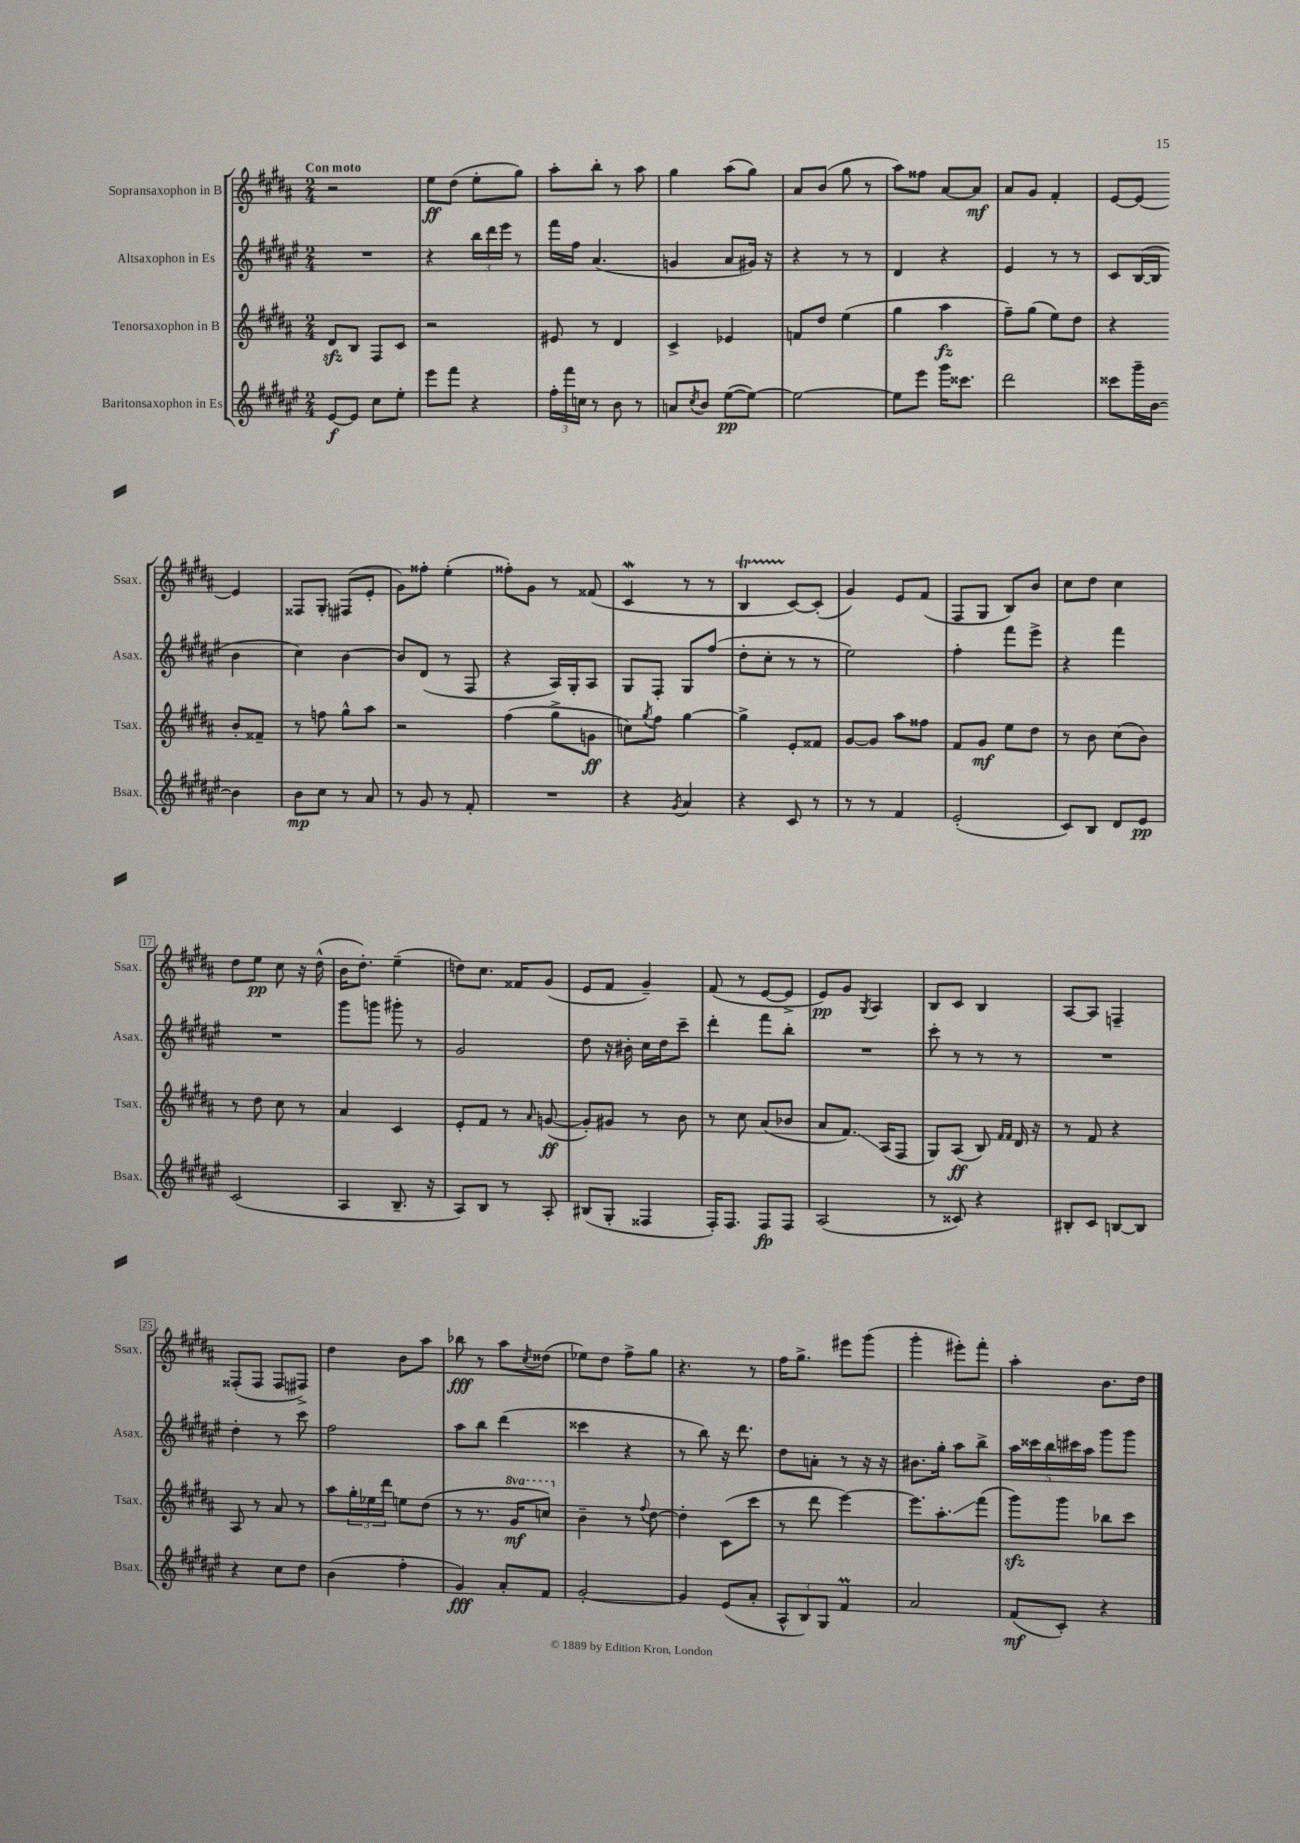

**kern	**kern	**kern	**kern
*staff4	*staff3	*staff2	*staff1
*clefG2	*clefG2	*clefG2	*clefG2
*k[f#c#g#d#a#e#]	*k[f#c#g#d#a#]	*k[f#c#g#d#a#e#]	*k[f#c#g#d#a#]
*M2/4	*M2/4	*M2/4	*M2/4
[8e#/L	8d#/L	2r	2r
8e#/]J	8B/J	.	.
8cc#\L	8F#/L	.	.
8ee#'\J	8c#/J	.	.
=	=	=	=
8eee#\L	2r	4r	8ee\L
8fff#\J	.	.	(8dd#\J
4r	.	24bb\LL	8ee'\L
.	.	24ddd#\	.
.	.	24eee#\JJ	.
.	.	8r	8gg#\J)
=	=	=	=
24ff#'\LL	8e#/	16fff#\LL	8aa#'\L
24fff#\	.	.	.
.	.	16ff#\JJ	.
24cc\JJ	.	.	.
8r	8r	(4.a#/	8bb'\J
8b\	4d#/	.	8r
8r	.	.	8aa#\
=	=	=	=
8a/L	4c#^/	4g/	4gg#\
8qcc#/	.	.	.
8b/J	.	.	.
([8ee#\L	4e-/	8a#/L	(8aa#\L
8ee#\_J)	.	16g#/Jk)	8gg#\J)
.	.	16r	.
=	=	=	=
2ee#\_	8f/L	4r	8a#/L
.	8dd#/J	.	(8b/J
.	(4ee\	8r	8gg#\
.	.	8r	8r
=	=	=	=
8ee#\]L	4gg#\	4d#/	8aa#\L)
8eee#\J	.	.	8ff##\J
16ggg#\LK	4aa#\	4r	[8a#/L
8.ccc##\J	.	.	.
.	.	.	8a#/]J
=	=	=	=
2ddd#\	8ff#~\L)	4e#/	8a#/L
.	(8gg#\J	.	8g#/J
.	8ee\L)	8r	4f#'/
.	8dd#\J	8r	.
=	=	=	=
8ccc##\L	4r	8c#/L	[8e/L
16ggg#~\L	.	([16B/L	8e/_J
[16b\JJ	.	16B/]JJ	.
4b\]	8b'/L	4b\	4e/]
.	8f##~/J	.	.
=	=	=	=
8b\L	8r	4cc#\)	8F##/L
8cc#\J	8ff\	.	8G#'/J
8r	8gg#^^\L	[4b\	(8F#/L
8a#/	8aa#\J	.	8e'/J
=	=	=	=
8r	2r	8b/]L	8g#\L)
8g#/	.	(8d#/J	8ff##'\J
8r	.	8r	(4ee'\
8f#'/	.	8F#/	.
=	=	=	=
2r	(4ff#\	4r	8ff##'\L)
.	.	.	8g#\J
.	8gg#^\L	16A#/LL)	8r
.	.	16G#'/J	.
.	8g\J	8A#/J	(8f##/
=	=	=	=
4r	8cc\L)	8G#/L	4c#/
.	8qgg#/	.	.
.	8ff#\J	8F#'/J	.
8qg#/	.	.	.
4a#/	[4gg#\	8G#/L	8r
.	.	(8ff#/J	8r
=	=	=	=
4r	4gg#^\]	8dd#'\L	4B/
.	.	8cc#'\J	.
8c#/	8e'/L	8r	[8c#/L)
8r	8f##/J	8r	(8c#'/]J
=	=	=	=
8r	[8g#/L	2ee#\)	4g#/)
8r	8g#/]J	.	.
4f#/	8aa#\L	.	8e/L
.	8ff##\J	.	(8f#/J
=	=	=	=
(2e#'/	8f#/L	4ff#'\	8F#/L
.	8g#/J	.	8G#/J
.	8ee\L	8fff#\L	8B/L)
.	8dd#\J	8eee#^\J	8b/J
=	=	=	=
8c#/L)	8r	4r	8cc#\L
8B/J	8b\	.	8dd#\J
8d#/L	(8cc#\L	4fff#\	4cc#\
8e#/J	8b\J)	.	.
=	=	=	=
(2c#/	8r	2r	8dd#\L
.	8dd#\	.	8ee\J
.	8cc#\	.	8cc#\
.	8r	.	16r
.	.	.	(16dd#^^\
=	=	=	=
4A#/	4a#/	8ggg#\L	16b\LK
.	.	.	8.dd#'\J)
.	.	8ggg\J	.
8.B~/	4c#/	8ggg#'\	(4ee~\
.	.	8r	.
16r	.	.	.
=	=	=	=
8A#/L)	8e'/L	2g#/	8dd\L)
8B/J	8f#/J	.	8.cc#\J
8r	8r	.	.
.	.	.	16f##/LK
.	16qqa#/	.	.
8A#'/	([8g/	.	(8g#/J
=	=	=	=
(8B#/L	8g'/]L)	8dd#\	8e/L
8G#'/J	8g#/J	16r	8f#/J
.	.	16b#'\	.
4F##/	8r	16cc#\LL	4g#~/)
.	.	16dd#\J	.
.	8b\	8ccc#~\J	.
=	=	=	=
16F#'/LK)	8r	4ddd#'\	(8f#/
8.F#/J	.	.	.
.	8cc#\	.	8r
8F#/L	(8a#/L	8fff#\L	[8e/L
8F#/J	8b-/J	8bb'\J	8e^/]J
=	=	=	=
(2A#/	8a#/L	2r	8e/L)
.	8.f#/J)	.	8g#/J
.	.	.	8qG#/
.	.	.	4A#/
.	(16A#/LK	.	.
.	8F#/J	.	.
=	=	=	=
8r	8G#/L)	8ccc#'\	8B/L
8c##/)	(8A#/J	8r	8c#/J
4r	8B/)	8r	4B/
.	16qqf#/LL	.	.
.	16qqf#/JJ	.	.
.	16d#/	8r	.
.	16r	.	.
=	=	=	=
8B#'/L	8r	2r	[8A#/L
8c#/J	8f#/	.	8A#/]J
[8B/L	4r	.	4F~/
8B/]J	.	.	.
=	=	=	=
4r	8A#/	4dd#'\	(8F##'/L
.	8r	.	8F##/J
8cc#\L	8a#/	8r	8F##/L
8dd#\J	8r	8ccc#\	8F#^/J)
=	=	=	=
(4b\	8aa#\L	2ff#\	4dd#\
.	24gg#'\L	.	.
.	24ee-\	.	.
.	24ddd#\JJ	.	.
4ff#'\	8ee\L	.	8b\L
.	(8dd#\J	.	8aa#\J
=	=	=	=
4g#/)	8r	8aa#\L	8bb-\
.	8.r	8bb\J	8r
8a#'/L	.	(4ddd#\	8aa#\L
.	16gg#/LK	.	.
.	.	.	8qcc#/
8f#/J	8ccc/J)	.	(8dd##\J
=	=	=	=
[2g#'/	4b~\	4ccc##\	8ee-\L)
.	.	.	8dd#\J
.	8r	4r	8ff#^\L
.	8qqff#/	.	.
.	[8dd#\	.	8gg#\J
=	=	=	=
4g#/]	4dd#'\]	8r	4.r
.	.	8bb\)	.
(8e#/L	(8c#\L	16r	.
.	.	8.ddd#\	.
8a#'/J	8ccc#\J	.	8r
=	=	=	=
12A#^^/L	8r	8dd#\L	16ff#\LK
.	.	.	8.gg#^\J
12B/)	.	.	.
.	8ddd#\	8a'\J	.
12G#/J	.	.	.
4f#/	[4eee\)	8r	8eee#\L
.	.	16r	(8ggg#\J
.	.	16r	.
=	=	=	=
2a#/	8.eee\]L	8.b#\L	4ggg#'\
.	8.aa#'\	16gg#'\Jk	.
.	.	8aa#\L	8eee#'\L)
.	(8fff#\J	8bb^\J	8fff#'\J
=	=	=	=
(8f#/L	8ggg#\L)	20aa#\LL	4aa#'\
.	.	20ccc##\	.
.	.	20bb\	.
8c#'/J)	8ggg#\J	.	.
.	.	20ccc#\	.
.	.	20aa#\JJ	.
4r	8bb-\L	8ggg#\L	8.b\L
.	8ccc#\J	8ggg#\J	.
.	.	.	16dd#\Jk
==	==	==	==
*-	*-	*-	*-
